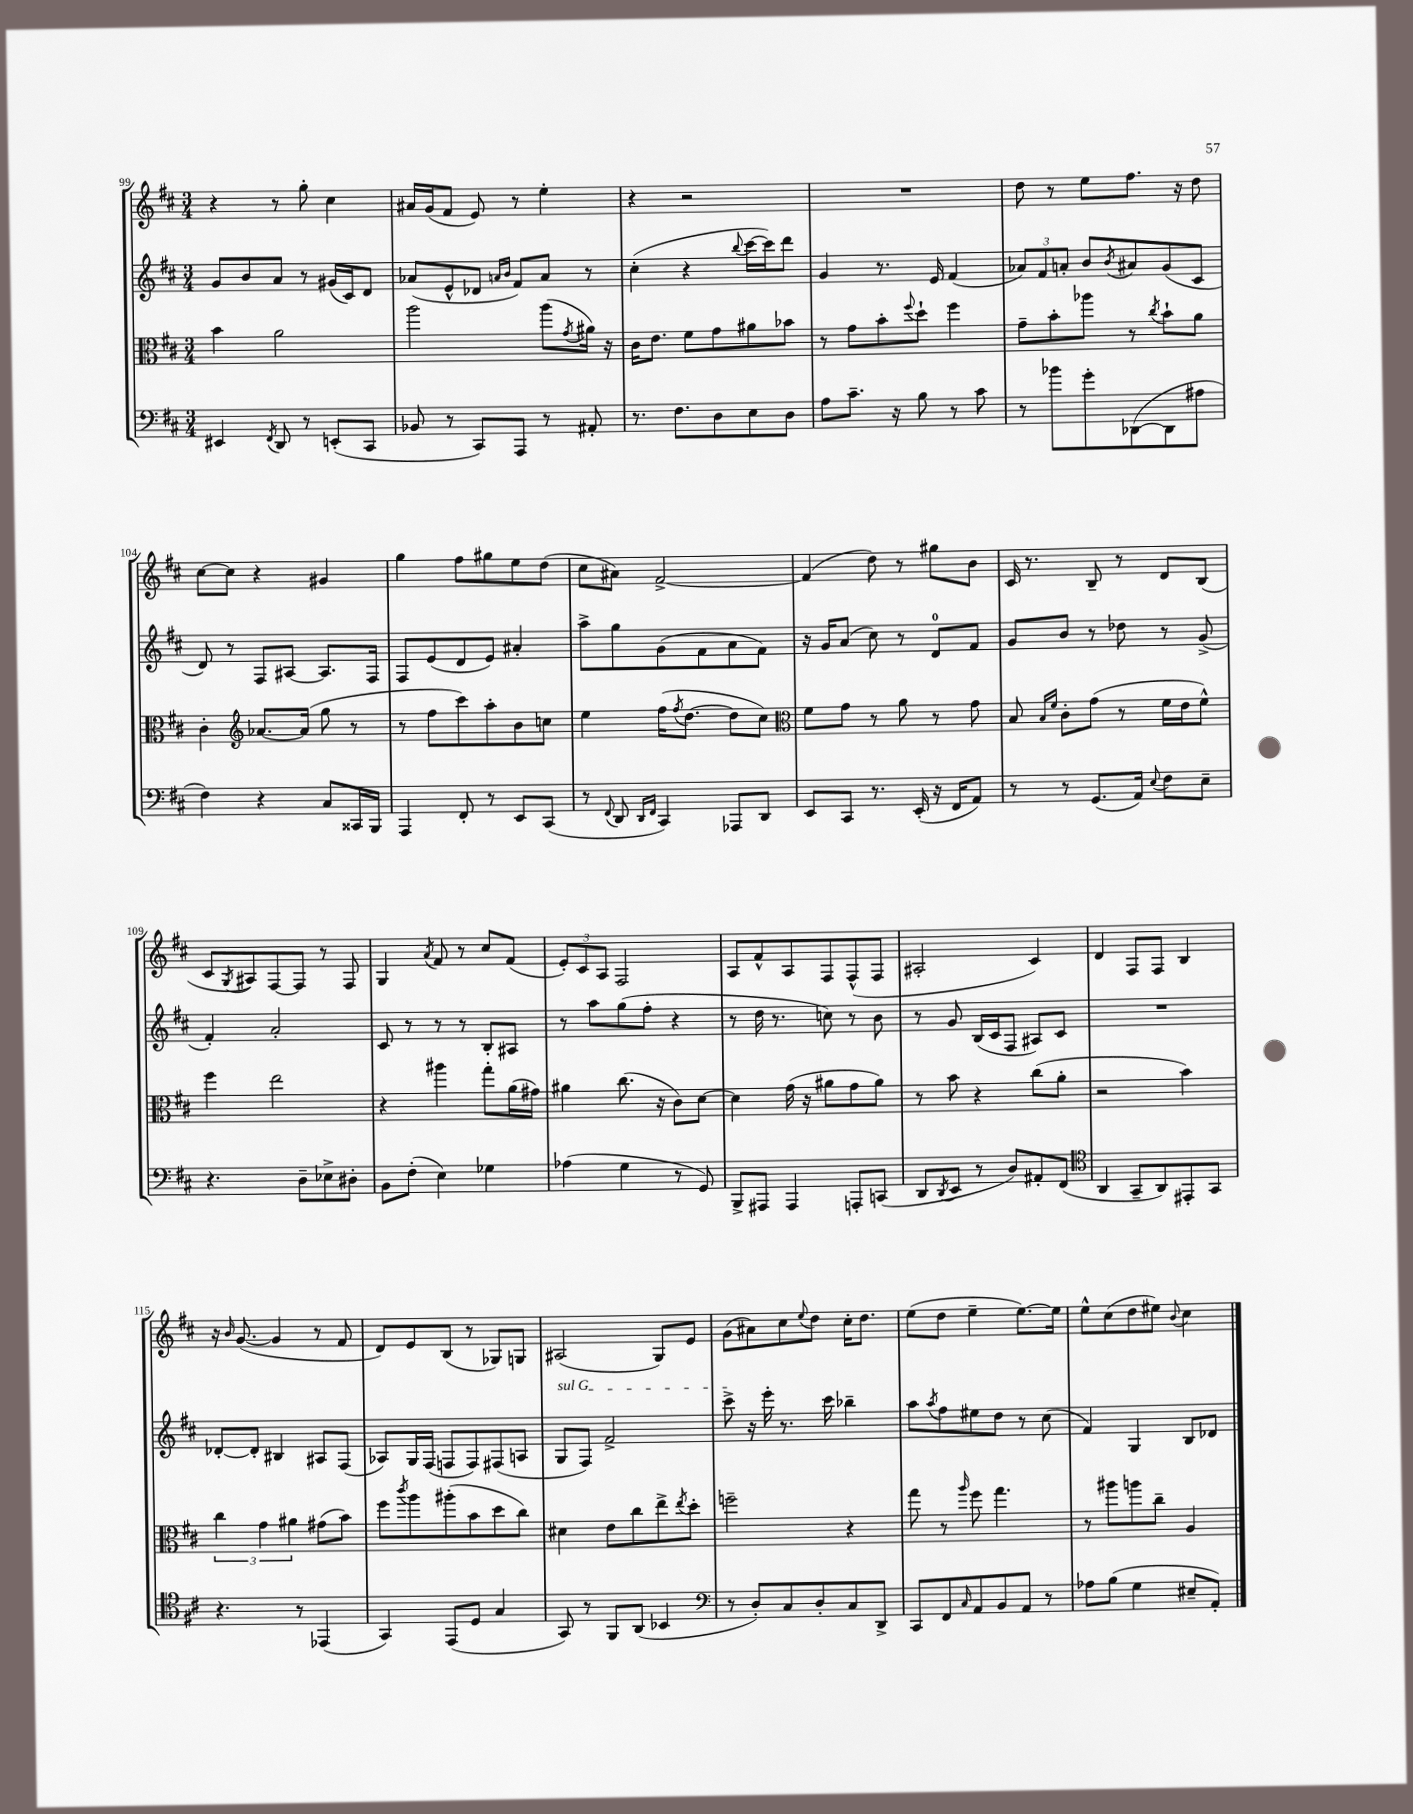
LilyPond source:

<<
\new StaffGroup <<
\new Staff = "s0" {
    \clef treble \key d \major \numericTimeSignature \time 3/4
    r4 r8 g''8-. cis''4 |
    ais'16 g'16( fis'8 e'8) r8 e''4-. |
    r4 r2 |
    R2. |
    d''8 r8 e''8 fis''8. r16 d''8 |
    cis''8~ cis''8 r4 gis'4 |
    g''4 fis''8 gis''8 e''8 d''8( |
    cis''8 ais'8) fis'2~-> |
    fis'4( d''8) r8 gis''8 b'8 |
    cis'16 r8. b8-- r8 d'8 b8( |
    cis'8 \acciaccatura { g8 } ais8) fis8~ fis8 r8 fis8 |
    g4 \acciaccatura { a'8 } fis'8 r8 cis''8 fis'8( |
    \tuplet 3/2 { e'8-.) cis'8 a8 } fis2 |
    a8 fis'8-^ a8 fis8 fis8-^( fis8 |
    ais2-. cis'4) |
    d'4 fis8 fis8 b4 |
    r16 \grace { b'16 } g'8.~( g'4 r8 fis'8 |
    d'8) e'8 b8( r8 ges8) g8 |
    ais2( g8) e'8 |
    g'8( ais'8) cis''8 \appoggiatura { e''8 } d''8 cis''16-. d''8. |
    e''8( d''8 e''4-- e''8.~) e''16 |
    e''8-^ cis''8( d''8 eis''8) \appoggiatura { b'8 } cis''4 \bar "|." |
}
\new Staff = "s1" {
    \clef treble \key d \major \numericTimeSignature \time 3/4
    g'8 b'8 a'8 r8 gis'16( cis'16) d'8 |
    aes'8( e'8-^ des'8 \grace { a'16 b'16 } fis'8) a'8 r8 |
    cis''4-.( r4 \appoggiatura { b''8 } cis'''16~ cis'''16) d'''8 |
    g'4 r8. e'16 fis'4( |
    \tuplet 3/2 { aes'8) fis'8 a'8-. } b'8 \acciaccatura { b'8 } ais'8 g'8( cis'8 |
    d'8) r8 fis8 ais8~ ais8. fis16 |
    fis8 e'8( d'8 e'8) ais'4-. |
    a''8-> g''8 g'8( fis'8 a'8 fis'8) |
    r16 g'16 a'8( cis''8) r8 d'8-0 fis'8 |
    g'8 b'8 r8 des''8 r8 g'8->( |
    fis'4-.) a'2-. |
    cis'8 r8 r8 r8 b8-. ais8 |
    r8 a''8 g''8( fis''8-. r4 |
    r8 d''16 r8. c''8) r8 b'8 |
    r8 g'8 b16( cis'16 fis8 ais8) cis'8 |
    R2. |
    des'8~-. des'8-. bis4 ais8 fis8( |
    aes8) g16 fis16( f8 f8) fis8( a8 |
    \once \override TextSpanner.bound-details.left.text = \markup { \italic "sul G" } g8\startTextSpan fis8) fis'2-> |
    cis'''8->\stopTextSpan r16 e'''16-. r8. cis'''16 bes''4-- |
    a''8 \acciaccatura { a''8 } fis''8 eis''8 d''8 r8 cis''8( |
    fis'4) g4 b8 des'8 \bar "|." |
}
\new Staff = "s2" {
    \clef alto \key d \major \numericTimeSignature \time 3/4
    b'4 a'2 |
    a''2 a''8( \acciaccatura { g'8 } ais'16) r16 |
    cis'16 e'8. fis'8 g'8 ais'8 bes'8 |
    r8 g'8 b'8-. \appoggiatura { fis''8 } d''8-! fis''4 |
    g'8-- b'8-. aes''8 r8 \acciaccatura { cis''8 } b'8-! a'8 |
    cis'4-. \clef treble aes'8.~ aes'16( g''8 r8 |
    r8 fis''8 cis'''8) a''8-. b'8 c''8 |
    e''4 fis''16( \acciaccatura { fis''8 } d''8.~ d''8 cis''8) |
    \clef alto fis'8 g'8 r8 a'8 r8 g'8 |
    b8 \grace { b16 fis'16 } cis'8-. g'8( r8 fis'16 e'16 fis'8-^) |
    fis''4 e''2 |
    r4 ais''4 g''8-. a'16( gis'16) |
    ais'4 cis''8.( r16 cis'8) d'8~ |
    d'4 g'16( r16 ais'8 g'8 ais'8) |
    r8 b'8 r4 cis''8( a'8-. |
    r2 b'4) |
    \tuplet 3/2 { cis''4 g'4 ais'4 } gis'8( b'8) |
    fis''8 \acciaccatura { cis'''8 } a''8 ais''8-.( b'8 d''8 cis''8) |
    dis'4 e'8 cis''8 e''8-> \acciaccatura { e''8 } d''8-. |
    f''2-- r4 |
    g''8 r8 \grace { a''16 } fis''8 g''4. |
    r8 ais''8 a''8 cis''8-- a4 \bar "|." |
}
\new Staff = "s3" {
    \clef bass \key d \major \numericTimeSignature \time 3/4
    eis,4 \acciaccatura { fis,8 } d,8 r8 e,8-.( cis,8 |
    bes,8 r8 cis,8) a,,8 r8 ais,8-. |
    r8. fis8. d8 e8 d8 |
    a8 cis'8.-- r16 b8 r8 cis'8 |
    r8 bes'8 g'8-. des,8~( des,8 ais8 |
    fis4) r4 cis8 cisis,16 b,,16 |
    a,,4 fis,8-. r8 e,8 cis,8( |
    r8 \appoggiatura { fis,8 } d,8 \grace { d,16 fis,16 } cis,4) aes,,8 d,8 |
    e,8 cis,8 r8. e,16-.( r16 fis,16 a,8) |
    r8 r8 g,8.( a,16) \appoggiatura { e8 } fis8 e8-- |
    r4. d8-- ees8-> dis8-. |
    b,8 fis8-.( e4) ges4 |
    aes4( g4 r8 g,8) |
    b,,8-> ais,,8 ais,,4 a,,8-. c,8( |
    d,8 \acciaccatura { d,8 } e,8 r8 d8) ais,8-. fis,8( |
    \clef tenor a,4 g,8-- a,8) eis,8-. g,8 |
    r4. r8 ees,4( |
    g,4) e,8( d8 g4 |
    g,8) r8 fis,8 a,8( bes,4 |
    \clef bass r8 d8-.) cis8 d8-. cis8 d,8-> |
    cis,8 fis,8 \grace { cis16 } a,8 b,8 a,8 r8 |
    aes8 b8( g4 eis8-- a,8-.) \bar "|." |
}
>>
>>
\layout { \context { \Score currentBarNumber = #99 } }
